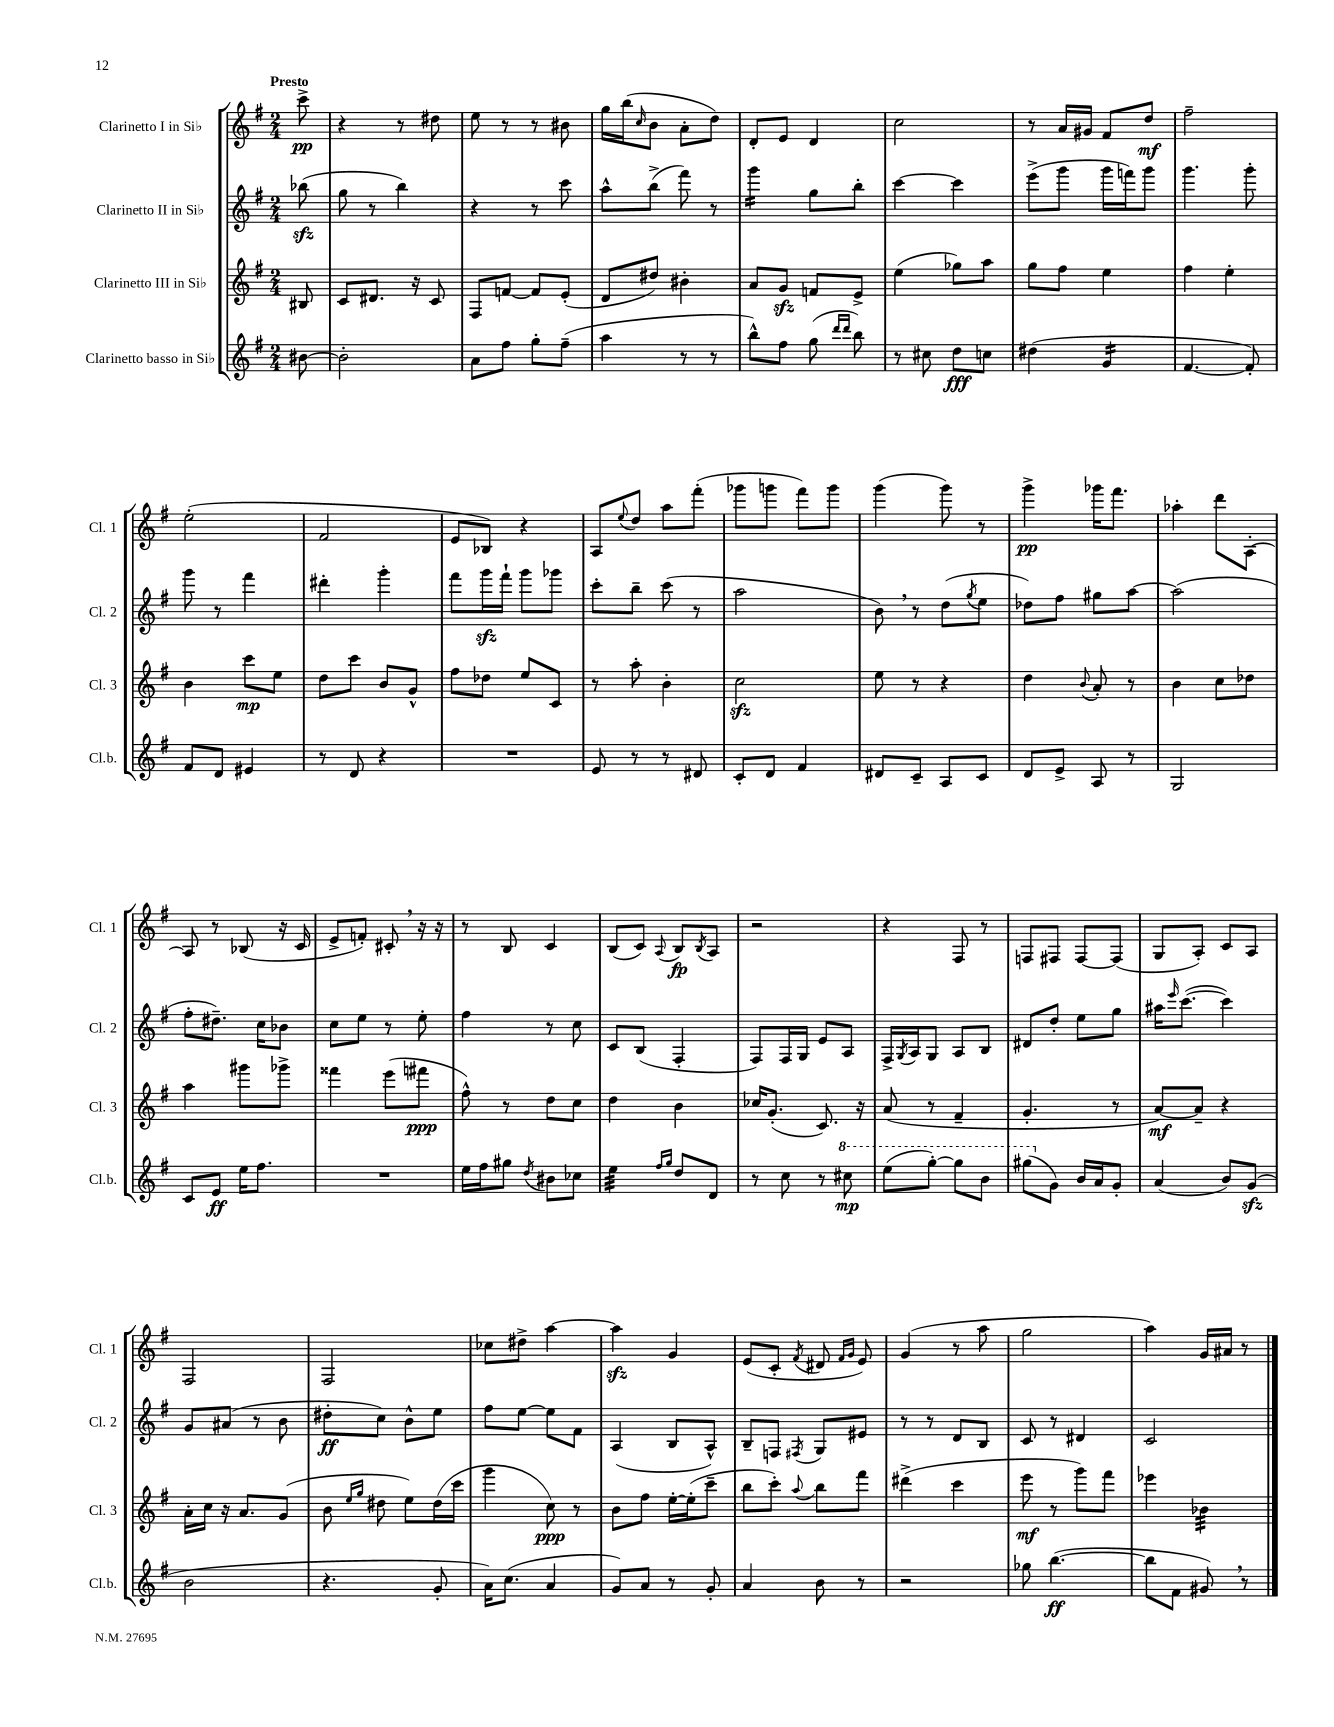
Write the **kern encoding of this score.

**kern	**kern	**kern	**kern
*staff4	*staff3	*staff2	*staff1
*clefG2	*clefG2	*clefG2	*clefG2
*k[f#]	*k[f#]	*k[f#]	*k[f#]
*M2/4	*M2/4	*M2/4	*M2/4
[8b#	8B#	(8bb-	8ccc^
=	=	=	=
2b#']	8c	8gg	4r
.	8.d#	8r	.
.	.	4bb)	8r
.	16r	.	.
.	8c	.	8dd#
=	=	=	=
8a	8F#	4r	8ee
8ff#	[8f	.	8r
8gg'	8f]	8r	8r
(8ff#~	(8e'	8ccc	8b#
=	=	=	=
4aa	8d	8aa^^	16gg
.	.	.	(16bb
.	.	.	16qqcc
.	8dd#)	(8bb^	8b
8r	4b#'	8fff#)	8a'
8r	.	8r	8dd)
=	=	=	=
8bb^^)	8a	4ggg	8d'
8ff#	8g	.	8e
(8gg	8f	8gg	4d
16qqddd	.	.	.
16qqddd	.	.	.
8bb)	8e^	8bb'	.
=	=	=	=
8r	(4ee	[4ccc	2cc
8cc#	.	.	.
8dd	8gg-)	4ccc]	.
8cc	8aa	.	.
=	=	=	=
(4dd#	8gg	(8eee^	8r
.	8ff#	8ggg	16a
.	.	.	16g#
4g	4ee	16ggg	8f#
.	.	16fff)	.
.	.	8ggg	8dd
=	=	=	=
[4.f#	4ff#	4.ggg	2ff#~
.	4ee'	.	.
8f#'])	.	8ggg'	.
=	=	=	=
8f#	4b	8ggg	(2ee'
8d	.	8r	.
4e#	8ccc	4fff#	.
.	8ee	.	.
=	=	=	=
8r	8dd	4ddd#'	2f#
8d	8ccc	.	.
4r	8b	4ggg'	.
.	8g^^	.	.
=	=	=	=
2r	8ff#	8fff#	8e
.	8dd-	16ggg	8B-)
.	.	16fff#`	.
.	8ee	8ggg	4r
.	8c	8ggg-	.
=	=	=	=
8e	8r	8ccc'	8A
.	.	.	8qqee
8r	8aa'	8bb~	8dd
8r	4b'	(8ccc	8aa
8d#	.	8r	(8fff#'
=	=	=	=
8c'	2cc	2aa	8ggg-
8d	.	.	8ggg
4f#	.	.	8fff#)
.	.	.	8ggg
=	=	=	=
8d#	8ee	8b)	(4ggg
8c~	8r	8r	.
8A	4r	(8dd	8ggg)
.	.	8qgg	.
8c	.	8ee	8r
=	=	=	=
8d	4dd	8dd-)	4ggg^
8e^	.	8ff#	.
.	8qqb	.	.
8A	8a'	8gg#	16ggg-
.	.	.	8.fff#
8r	8r	[8aa	.
=	=	=	=
2G	4b	(2aa]	4aa-'
.	8cc	.	8ddd
.	8dd-	.	[8A'
=	=	=	=
8c	4aa	8ff#'	8A]
8e	.	8.dd#~)	8r
16ee	8ggg#	.	(8B-
8.ff#	.	16cc	.
.	8ggg-^	8b-	16r
.	.	.	16c
=	=	=	=
2r	4fff##	8cc	8e^
.	.	8ee	8f')
.	(8eee	8r	8c#'
.	8fff#	8ee'	16r
.	.	.	16r
=	=	=	=
16ee	8ff#^^)	4ff#	8r
16ff#	.	.	.
8gg#	8r	.	8B
8qdd	.	.	.
8b#	8dd	8r	4c
8cc-	8cc	8cc	.
=	=	=	=
4ee	4dd	8c	(8B
.	.	(8B	8c)
16qqff#	.	.	.
16qqgg	.	.	8qqA
8dd	4b	4F#'	8B
.	.	.	8qB
8d	.	.	8A
=	=	=	=
8r	16cc-	8F#)	2r
.	(8.g'	.	.
8cc	.	16F#	.
.	.	16G	.
8r	8.c)	8e	.
8ccc#	.	8A	.
.	16r	.	.
=	=	=	=
(8eee	(8a	16F#^	4r
.	.	8qG	.
.	.	16A	.
[8ggg')	8r	8G	.
8ggg]	4f#~	8A	8F#
8bb	.	8B	8r
=	=	=	=
(8ggg#	4.g'	8d#	8F
8g)	.	8dd'	8F#
16b	.	8ee	[8F#
16a	.	.	.
8g'	8r	8gg	(8F#]
=	=	=	=
(4a	[8a)	16aa#	8G
.	.	16qqeee	.
.	.	([8.ccc	.
.	8a~]	.	8A')
8b)	4r	4ccc])	8c
(8g	.	.	8A
=	=	=	=
2b	16a'	8g	2F#
.	16cc	.	.
.	16r	(8a#	.
.	8.a	.	.
.	.	8r	.
.	(8g	8b	.
=	=	=	=
4.r	8b	8dd#'	2F#
.	16qqee	.	.
.	16qqgg	.	.
.	8dd#	8cc)	.
.	8ee)	8b^^	.
8g'	(16dd#	8ee	.
.	16ccc	.	.
=	=	=	=
16a)	4ggg	8ff#	8cc-
(8.cc	.	.	.
.	.	[8ee	8dd#^
4a	8cc)	8ee]	[4aa
.	8r	8f#	.
=	=	=	=
8g)	8b	(4A	4aa]
8a	8ff#	.	.
8r	[16ee'	8B	4g
.	(16ee']	.	.
8g'	8ccc~	8A^^)	.
=	=	=	=
4a	8bb	8B~	(8e
.	8ccc')	8F	8c'
.	8qqaa	8qF#	8qf#
8b	8bb	8G	8d#
.	.	.	16qqf#
.	.	.	16qqg
8r	8fff#	8e#	8e)
=	=	=	=
2r	(4ddd#^	8r	(4g
.	.	8r	.
.	4ccc	8d	8r
.	.	8B	8aa
=	=	=	=
8gg-	8eee	8c	2gg
([4.bb	8r	8r	.
.	8ggg)	4d#	.
.	8fff#	.	.
=	=	=	=
8bb]	4eee-	2c	4aa)
8f#	.	.	.
8g#)	4b-	.	16g
.	.	.	16a#
8r	.	.	8r
==	==	==	==
*-	*-	*-	*-
